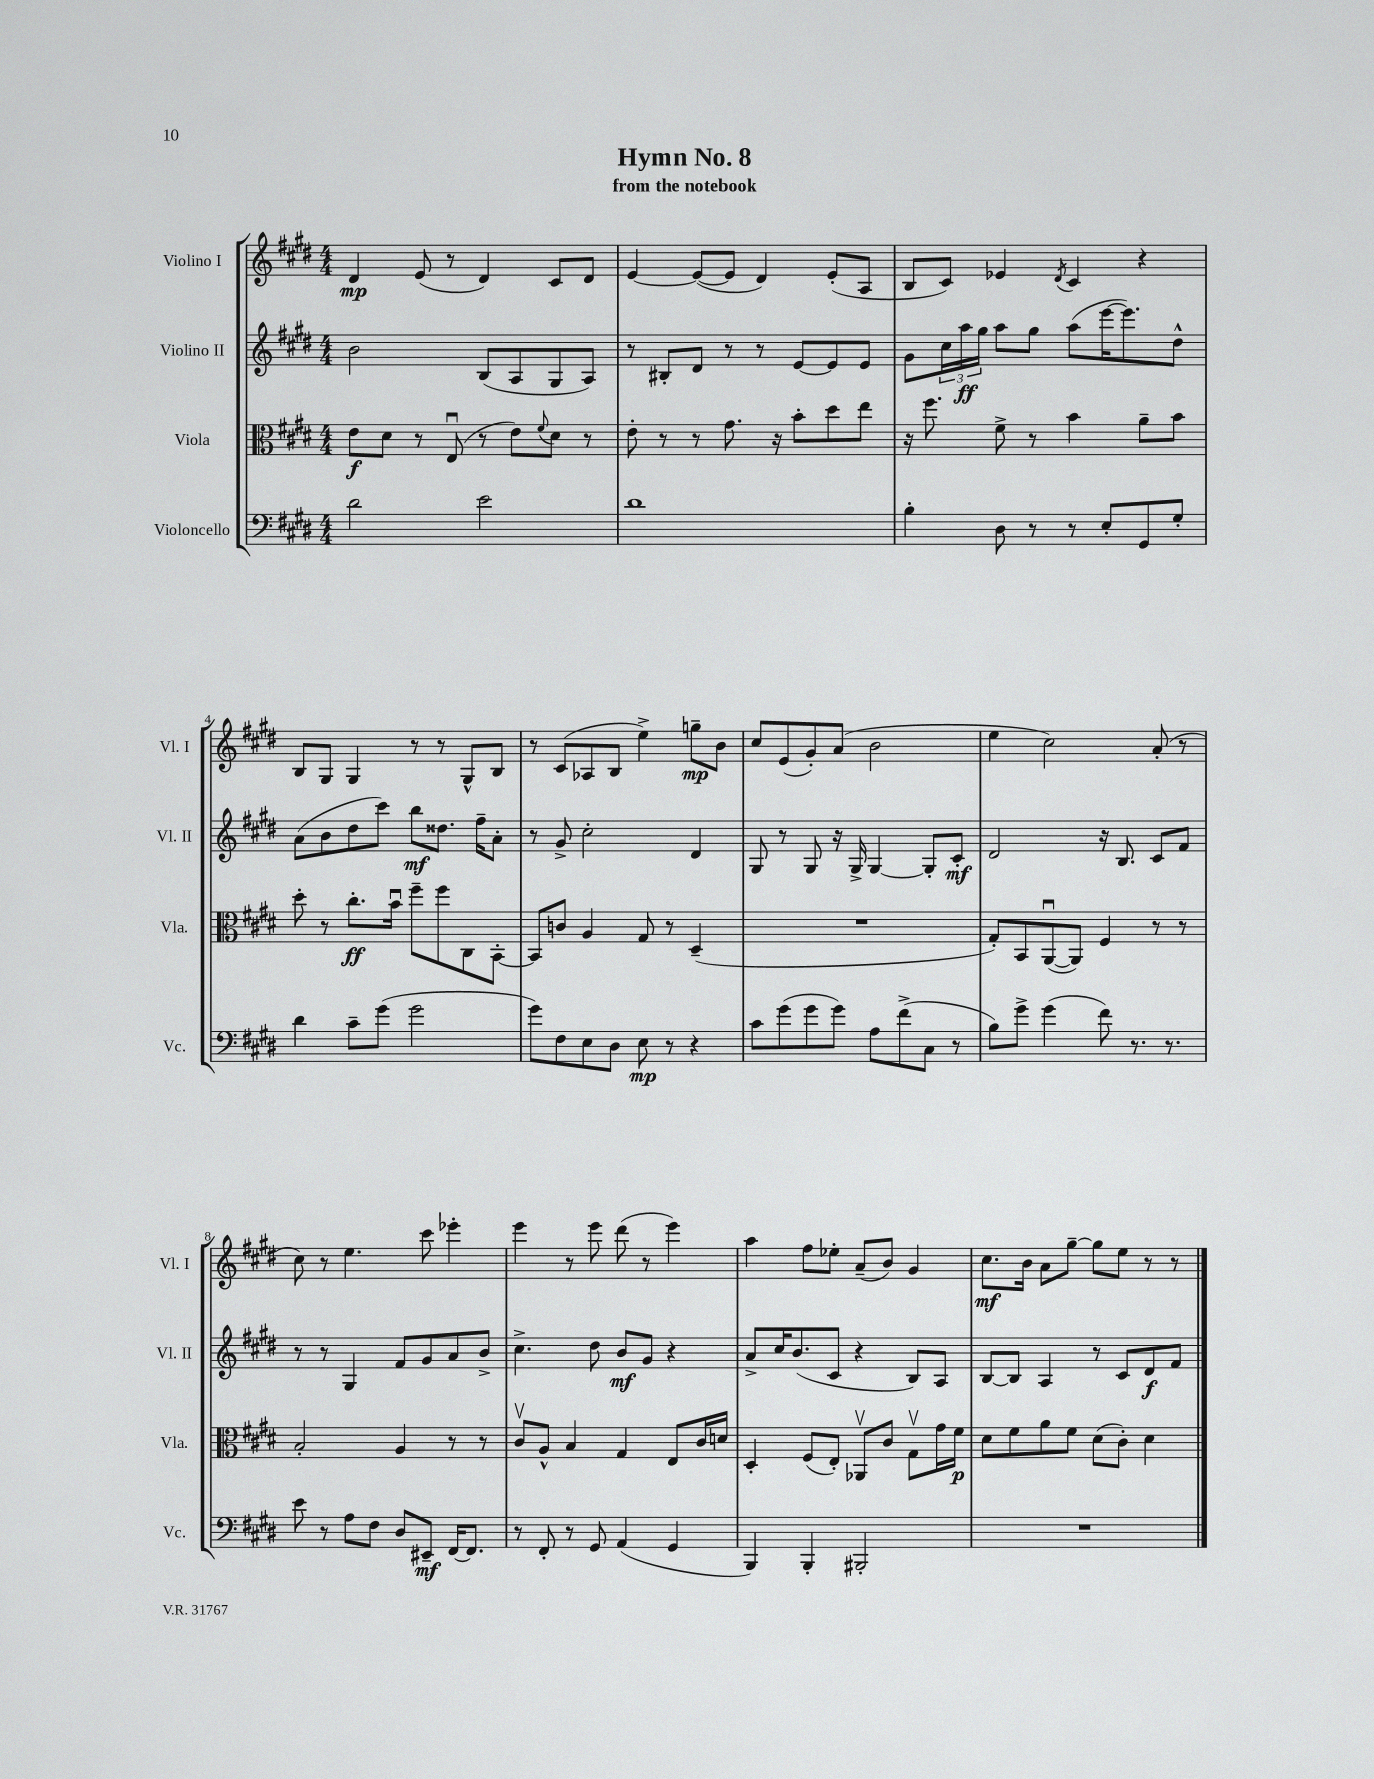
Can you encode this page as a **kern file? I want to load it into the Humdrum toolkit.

**kern	**dynam	**kern	**dynam	**kern	**dynam	**kern	**dynam
*part4	*part4	*part3	*part3	*part2	*part2	*part1	*part1
*staff4	*staff4	*staff3	*staff3	*staff2	*staff2	*staff1	*staff1
*I"Violoncello	*	*I"Viola	*	*I"Violino II	*	*I"Violino I	*
*I'Vc.	*	*I'Vla.	*	*I'Vl. II	*	*I'Vl. I	*
*clefF4	*	*clefC3	*	*clefG2	*	*clefG2	*
*k[f#c#g#d#]	*	*k[f#c#g#d#]	*	*k[f#c#g#d#]	*	*k[f#c#g#d#]	*
*M4/4	*	*M4/4	*	*M4/4	*	*M4/4	*
=1	=1	=1	=1	=1	=1	=1	=1
2d#\	.	8e\L	f	2b\	.	4d#/	mp
.	.	8d#\J	.	.	.	.	.
.	.	8r	.	.	.	(8e/	.
.	.	(8Eu/	.	.	.	8r	.
2e\	.	8r	.	(8B/L	.	4d#/)	.
.	.	8e\L)	.	8A/	.	.	.
.	.	8qqf#/	.	.	.	.	.
.	.	8d#\J	.	8G#/	.	8c#/L	.
.	.	8r	.	8A/J)	.	8d#/J	.
=2	=2	=2	=2	=2	=2	=2	=2
1d#	.	8e'\	.	8r	.	[4e/	.
.	.	8r	.	8B#X'/L	.	.	.
.	.	8r	.	8d#/J	.	(8e/L_	.
.	.	8.g#\	.	8r	.	8e/J]	.
.	.	.	.	8r	.	4d#/)	.
.	.	16r	.	.	.	.	.
.	.	8b'\L	.	[8e/L	.	.	.
.	.	8dd#\	.	8e/]	.	(8e'/L	.
.	.	8ee\J	.	8e/J	.	8A/J	.
=3	=3	=3	=3	=3	=3	=3	=3
4B'\	.	16r	.	8g#\L	.	8B/L	.
.	.	8.ff#\	.	.	.	.	.
.	.	.	.	24cc#\L	.	8c#/J)	.
.	.	.	.	24aa\	ff	.	.
.	.	.	.	24gg#\JJ	.	.	.
8D#\	.	8f#^\	.	8aa\L	.	4e-X/	.
8r	.	8r	.	8gg#\J	.	.	.
.	.	.	.	.	.	8qd#/	.
8r	.	4b\	.	(8aa\L	.	4c#/	.
8E'/L	.	.	.	[16eee\K	.	.	.
.	.	.	.	8.eee\])	.	.	.
8GG#/	.	8a~\L	.	.	.	4r	.
8G#'/J	.	8b\J	.	8dd#^^\J	.	.	.
!!LO:LB:g=z
=4	=4	=4	=4	=4	=4	=4	=4
4d#\	.	8dd#'\	.	(8a\L	.	8B/L	.
.	.	8r	.	8b\	.	8G#/J	.
8c#~\L	.	8.cc#'\L	ff	8dd#\	.	4G#/	.
(8g#\J	.	.	.	8ccc#\J)	.	.	.
.	.	16bu\Jk	.	.	.	.	.
2g#\	.	8ff#~\L	.	8bb\L	mf	8r	.
.	.	8ff#\	.	8.dd##X\J	.	8r	.
.	.	8C#\	.	.	.	8G#^^/L	.
.	.	.	.	16ff#~\KL	.	.	.
.	.	[8BB'\J	.	8a'\J	.	8B/J	.
=5	=5	=5	=5	=5	=5	=5	=5
8g#\L)	.	8BB/L]	.	8r	.	8r	.
8F#\	.	8cn/J	.	8g#^/	.	(8c#/L	.
8E\	.	4A/	.	2cc#'\	.	8A-X/	.
8D#\J	.	.	.	.	.	8B/J	.
8E\	mp	8G#/	.	.	.	4ee^\)	.
8r	.	8r	.	.	.	.	.
4r	.	(4D#~/	.	4d#/	.	8ggn~\L	mp
.	.	.	.	.	.	8b\J	.
=6	=6	=6	=6	=6	=6	=6	=6
8c#\L	.	1r	.	8G#/	.	8cc#/L	.
(8g#\	.	.	.	8r	.	(8e/	.
8g#\	.	.	.	8G#/	.	8g#'/)	.
8g#\J)	.	.	.	16r	.	(8a/J	.
.	.	.	.	16G#^/	.	.	.
8A\L	.	.	.	[4G#/	.	2b\	.
(8f#^\	.	.	.	.	.	.	.
8C#\J	.	.	.	8G#'/L]	.	.	.
8r	.	.	.	8c#'/J	mf	.	.
=7	=7	=7	=7	=7	=7	=7	=7
8B\L)	.	8G#'/L)	.	2d#/	.	4ee\	.
8g#^\J	.	8BB/	.	.	.	.	.
(4g#\	.	([8AAu/	.	.	.	2cc#\)	.
.	.	8AA/J])	.	.	.	.	.
8f#\)	.	4F#/	.	16r	.	.	.
.	.	.	.	8.B/	.	.	.
8.r	.	.	.	.	.	.	.
.	.	8r	.	8c#/L	.	(8a'/	.
8.r	.	.	.	.	.	.	.
.	.	8r	.	8f#/J	.	8r	.
!!LO:LB:g=z
=8	=8	=8	=8	=8	=8	=8	=8
8e\	.	2B'/	.	8r	.	8cc#\)	.
8r	.	.	.	8r	.	8r	.
8A\L	.	.	.	4G#/	.	4.ee\	.
8F#\J	.	.	.	.	.	.	.
8D#/L	.	4A/	.	8f#/L	.	.	.
8EE#X~/J	mf	.	.	8g#/	.	8ccc#\	.
[16FF#/KL	.	8r	.	8a/	.	4eee-X'\	.
8.FF#/J]	.	.	.	.	.	.	.
.	.	8r	.	8b^/J	.	.	.
=9	=9	=9	=9	=9	=9	=9	=9
8r	.	8c#v/L	.	4.cc#^\	.	4eee\	.
8FF#'/	.	8A^^/J	.	.	.	.	.
8r	.	4B/	.	.	.	8r	.
8GG#/	.	.	.	8dd#\	.	8eee\	.
(4AA/	.	4G#/	.	8b/L	mf	(8ddd#\	.
.	.	.	.	8g#/J	.	8r	.
4GG#/	.	8E/L	.	4r	.	4eee\)	.
.	.	16c#/L	.	.	.	.	.
.	.	16dn/JJ	.	.	.	.	.
=10	=10	=10	=10	=10	=10	=10	=10
4BBB/)	.	4D#'/	.	8a^/L	.	4aa\	.
.	.	.	.	16cc#/K	.	.	.
.	.	.	.	(8.b/	.	.	.
4BBB'/	.	(8F#/L	.	.	.	8ff#\L	.
.	.	8E'/J)	.	8c#/J	.	8ee-X'\J	.
2BBB#X'/	.	8AA-Xv/L	.	4r	.	(8a~/L	.
.	.	8c#/J	.	.	.	8b/J)	.
.	.	8G#v\L	.	8B/L)	.	4g#/	.
.	.	16g#\L	.	8A/J	.	.	.
.	.	16f#\JJ	p	.	.	.	.
=11	=11	=11	=11	=11	=11	=11	=11
1r	.	8d#\L	.	[8B/L	.	8.cc#\L	mf
.	.	8f#\	.	8B/J]	.	.	.
.	.	.	.	.	.	16b\Jk	.
.	.	8a\	.	4A/	.	8a\L	.
.	.	8f#\J	.	.	.	[8gg#~\J	.
.	.	(8d#\L	.	8r	.	8gg#\L]	.
.	.	8c#'\J)	.	8c#/L	.	8ee\J	.
.	.	4d#\	.	8d#/	f	8r	.
.	.	.	.	8f#/J	.	8r	.
==	==	==	==	==	==	==	==
*-	*-	*-	*-	*-	*-	*-	*-
